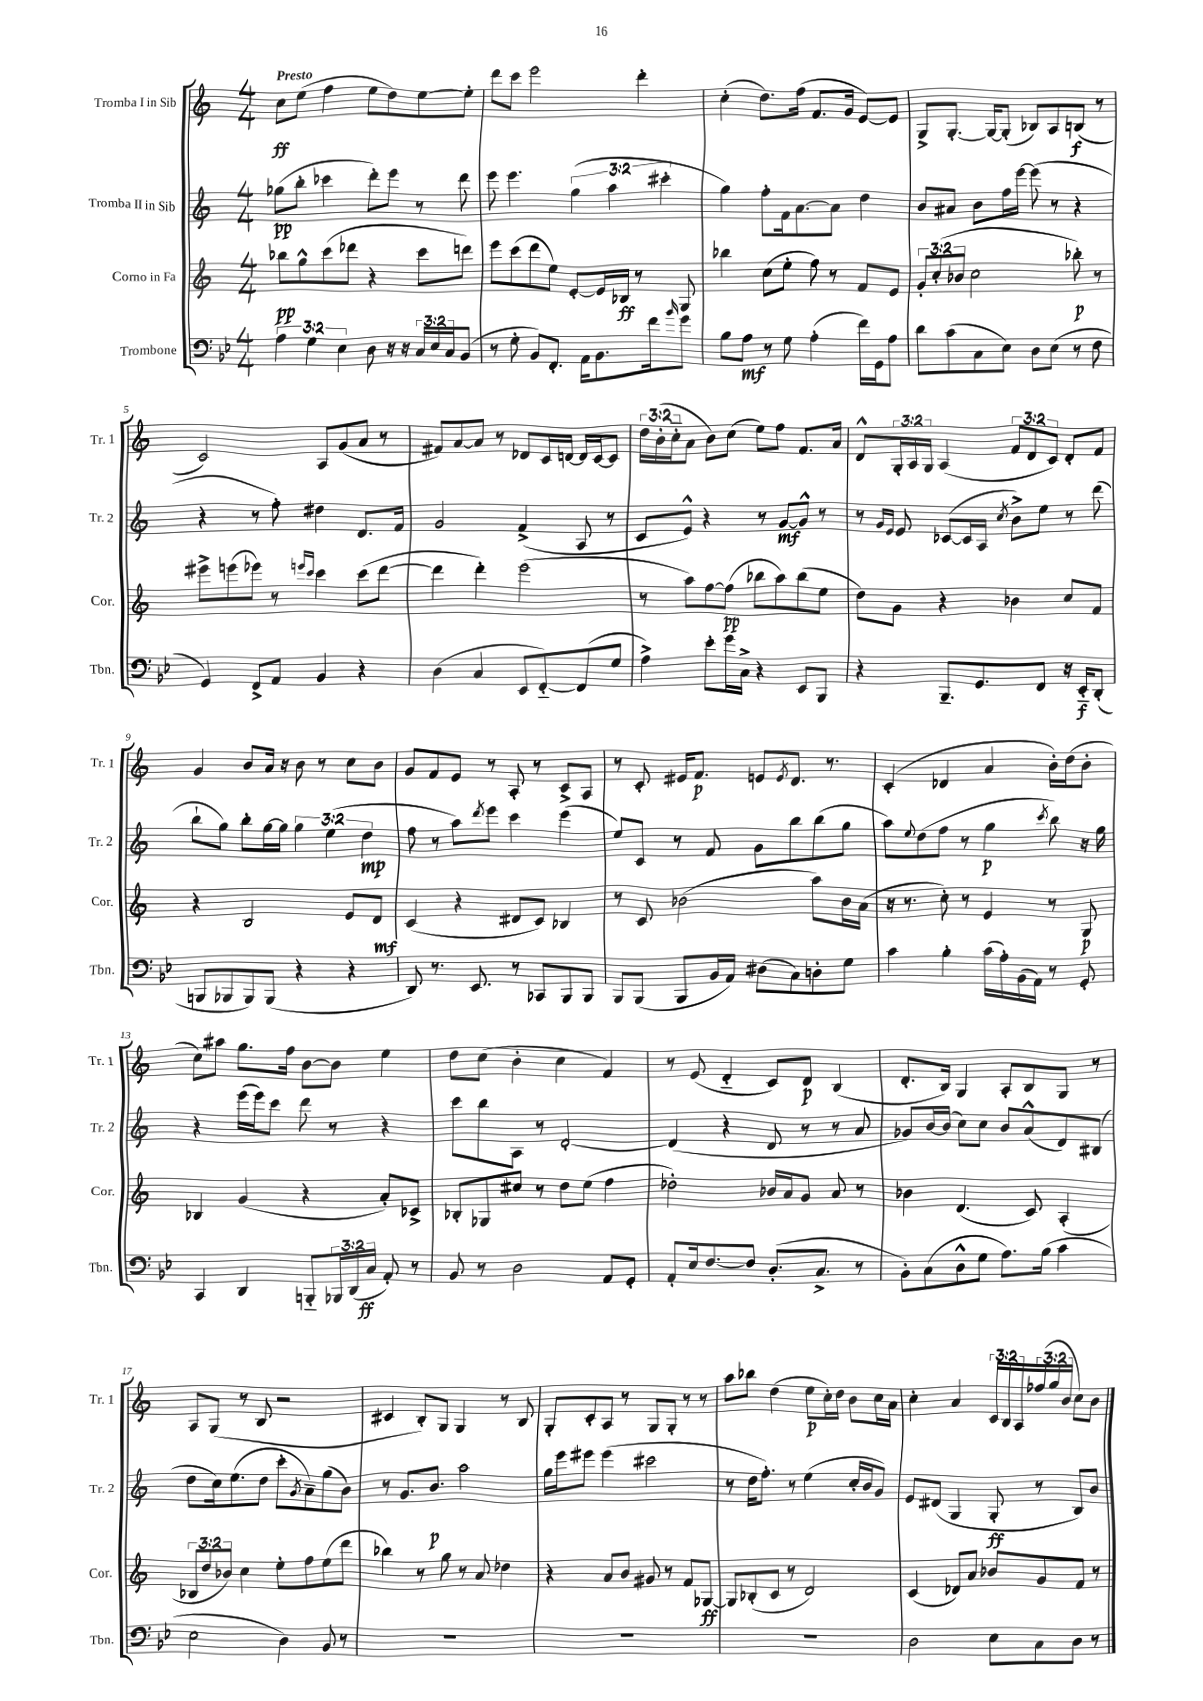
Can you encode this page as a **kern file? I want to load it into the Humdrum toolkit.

**kern	**kern	**kern	**kern
*staff4	*staff3	*staff2	*staff1
*clefF4	*clefG2	*clefG2	*clefG2
*k[b-e-]	*k[]	*k[]	*k[]
*M4/4	*M4/4	*M4/4	*M4/4
6A	8bb-	(8gg-	8cc
.	8gg^^	8bb'	(8ee
6G	.	.	.
.	(8ccc	4ccc-	4ff
6E-	.	.	.
.	8ddd-	.	.
8D	4r	8ddd')	8ee
16r	.	8eee	8dd)
16r	.	.	.
24C	8ccc	8r	[8ee
24E-	.	.	.
24C	.	.	.
(8BB-	8ddd)	8ddd	8ee']
=	=	=	=
8r	8eee	8eee	8ddd
8G'	(8ccc	4.eee	8ccc
8BB-)	8ddd	.	2eee
8.FF'	8ee)	.	.
.	[8e'	(6gg	.
16AA	.	.	.
8.BB-	16e]	.	.
.	.	6aa	.
.	16B-	.	.
.	8r	.	4ddd'
16f	.	.	.
.	.	6ccc#'	.
16qqb-	.	.	.
8g	8G	.	.
=	=	=	=
8B-	4bb-	4gg)	(4cc'
8A	.	.	.
8r	(8cc	8ff'	8.dd)
8G	8ee'	16f	.
.	.	[8.a	(16ff
(4A'	8ff)	.	8.f
.	8r	8a]	.
.	.	.	16g
16f)	8f	4dd	[8e)
16GG	.	.	.
8A	8e	.	8e]
=	=	=	=
8d	12g'	8b	8G^
.	(12cc'	.	.
(8c	.	8a#	[8.G'
.	12b-	.	.
8C	2cc	8b	.
.	.	.	16G_
8E-)	.	16ff	(8G']
.	.	[16eee	.
8D	.	(8eee]	8B-)
(8E-	.	8r	8A
8r	8bb-')	4r	(8B
8F	8r	.	8r
=	=	=	=
4GG)	8eee#^	4r	2c)
.	(8eee	.	.
8FF^	8eee-)	8r	.
8AA	8r	8ff')	.
.	16qqeee	.	.
.	16qqccc	.	.
4BB-	4ccc	4dd#	8A
.	.	.	(8g
4r	(8ccc	8.d	8a
.	[8ddd	.	8r
.	.	16f	.
=	=	=	=
(4D	4ddd]	2g	8f#)
.	.	.	[8a
4C	4ddd')	.	8a]
.	.	.	8r
8EE-	(2eee	(4f^	8d-
[8FF'~)	.	.	16c
.	.	.	[16d
(8FF]	.	8A	16d]
.	.	.	[16c
8G	.	8r	8c]
=	=	=	=
4A^)	8r	8c	24dd
.	.	.	(24b'
.	.	.	24cc'~
.	8aa)	8e^^)	8a
8e-'	[8ff	4r	8b)
16g	(8ff]	.	(8cc
16C^	.	.	.
4r	8bb-	8r	8ee)
.	8aa)	[8g	8ff
8EE-	(8bb-	8g^^]	8.f
8BBB-	8ee	8r	.
.	.	.	16a
=	=	=	=
4r	8dd)	8r	8d^^
.	.	16qqg	.
.	.	16qqe	.
.	8g	8e	24G'
.	.	.	24A
.	.	.	24G
8.BBB-~	4r	([8c-	(4A
.	.	16c-]	.
8.GG	.	16A	.
.	.	8qcc	.
.	4b-	8b^)	12f
.	.	.	12d
8FF	.	8ee	.
.	.	.	12c)
16r	8cc	8r	8d'
16EE-'~	.	.	.
(8DD'	8f	(8ddd	8f
=	=	=	=
8BBB	4r	8bb`	4g
8BBB-	.	8gg)	.
8BBB-)	2B	8bb'	8b
(8BBB-	.	[16gg	16a
.	.	16gg]	16r
4r	.	6gg	8b
.	.	.	8r
.	.	(6ee	.
4r	8e	.	8cc
.	.	6dd	.
.	8d	.	8b
=	=	=	=
8DD)	(4c	8ff	8g
8.r	.	8r	8f
.	4r	8aa)	8e
8.EE-	.	.	.
.	.	8qddd	.
.	.	8eee	8r
8r	8d#	4ccc	8A'
8CC-	8c)	.	8r
8BBB-	4B-	(4eee	8c^
8BBB-	.	.	8A
=	=	=	=
8BBB-	8r	8ee)	8r
(8BBB-	8c	8c	8c'
8BBB-	(2b-	8r	16e#
.	.	.	8.f
16BB-	.	8f	.
16AA)	.	.	.
(8D#	.	8g	8e
.	.	.	8qe
8C)	.	8bb	8.d
8D'	8aa)	(8bb	.
.	.	.	8.r
8G	16b-	8gg	.
.	(16a	.	.
=	=	=	=
4c	16r	8aa)	(4c'
.	8.r	.	.
.	.	8qqee	.
.	.	(8dd	.
4B-'	8cc')	8ff	4d-
.	8r	8r	.
(16c	4e	4gg	4a
16A')	.	.	.
(16BB-	.	.	.
16AA)	.	.	.
.	.	8qccc	.
8r	8r	8bb)	16b')
.	.	.	(16dd
8GG'	8G	16r	8b'
.	.	16gg	.
=	=	=	=
4CC	4B-	4r	8cc)
.	.	.	8aa#
4DD	(4g	(16eee	8.gg
.	.	16eee)	.
.	.	8ccc	.
.	.	.	16ff
8BBB'~	4r	8ddd	[8b
24BBB-	.	8r	8b]
(24DD	.	.	.
24C	.	.	.
8AA')	8a')	4r	4ee
8r	8c-^	.	.
=	=	=	=
8BB-	8B-'	8ccc	8dd
8r	8G-	8bb	(8cc
2D	8cc#	8A	4b'
.	8r	8r	.
.	8dd	[2d'	4cc
.	(8ee	.	.
8AA	4ff	.	4f)
8GG'	.	.	.
=	=	=	=
8AA'	2dd-')	(4d]	8r
16E-	.	.	(8e
[8.F	.	.	.
.	.	4r	4d'~
8F]	.	.	.
(8.D'	16b-	8d	8c)
.	16a	.	.
.	8g	8r	8d
8.C^	.	.	.
.	8a	8r	(4B
8r	8r	8a	.
=	=	=	=
8BB-')	4b-	8g-)	8.d'
(8C	.	[16b	.
.	.	(16b]	16B)
8D^^	(4.d	8cc)	4G
8G	.	8cc	.
8.A)	.	8b	8A'
.	8c)	(8a^^	8B
(16B-	.	.	.
4c	(4A'	8d)	8G
.	.	(8B#	8r
=	=	=	=
2E-	12B-	8dd	8A
.	12dd	.	.
.	.	16cc)	(8G
.	12b-)	.	.
.	.	(8.ee	.
.	4cc	.	8r
.	.	8dd	8B
4D)	8ee'	8ccc'	2r
.	.	8qg	.
.	8ff	8a~)	.
8BB-	(8ee	(8gg	.
8r	8ddd	8b)	.
=	=	=	=
1r	4bb-)	8r	4c#
.	.	8.g	.
.	8r	.	8B')
.	.	8.b	.
.	8gg	.	8G
.	8r	2aa	4G
.	8a	.	.
.	4dd-	.	8r
.	.	.	8B
=	=	=	=
1r	4r	16gg	8G'
.	.	16eee	.
.	.	8eee#	8c'
.	8a	(4eee#	8A
.	8b	.	8r
.	8g#	2ccc#	8G
.	8r	.	8G'
.	8f	.	8r
.	[8G-	.	8r
=	=	=	=
1r	8G-]	8r	8aa
.	(8B-'	16dd	8bb-
.	.	8.ff')	.
.	8c	.	(4dd
.	8r	8r	.
.	2d)	(4ee	8ee
.	.	.	16cc')
.	.	.	16dd
.	.	16cc'	8b
.	.	16b	.
.	.	8g)	16cc
.	.	.	16a
=	=	=	=
2D	(4c	8e	4cc'
.	.	(8d#	.
.	8d-)	4G	4a
.	8a	.	.
8E-	8b-	8G'	24c
.	.	.	24B
.	.	.	24A
8C	8g	8r	(24ff-
.	.	.	24gg
.	.	.	24b
8D	8f	8B)	8cc)
8r	8r	8b	8b
==	==	==	==
*-	*-	*-	*-
